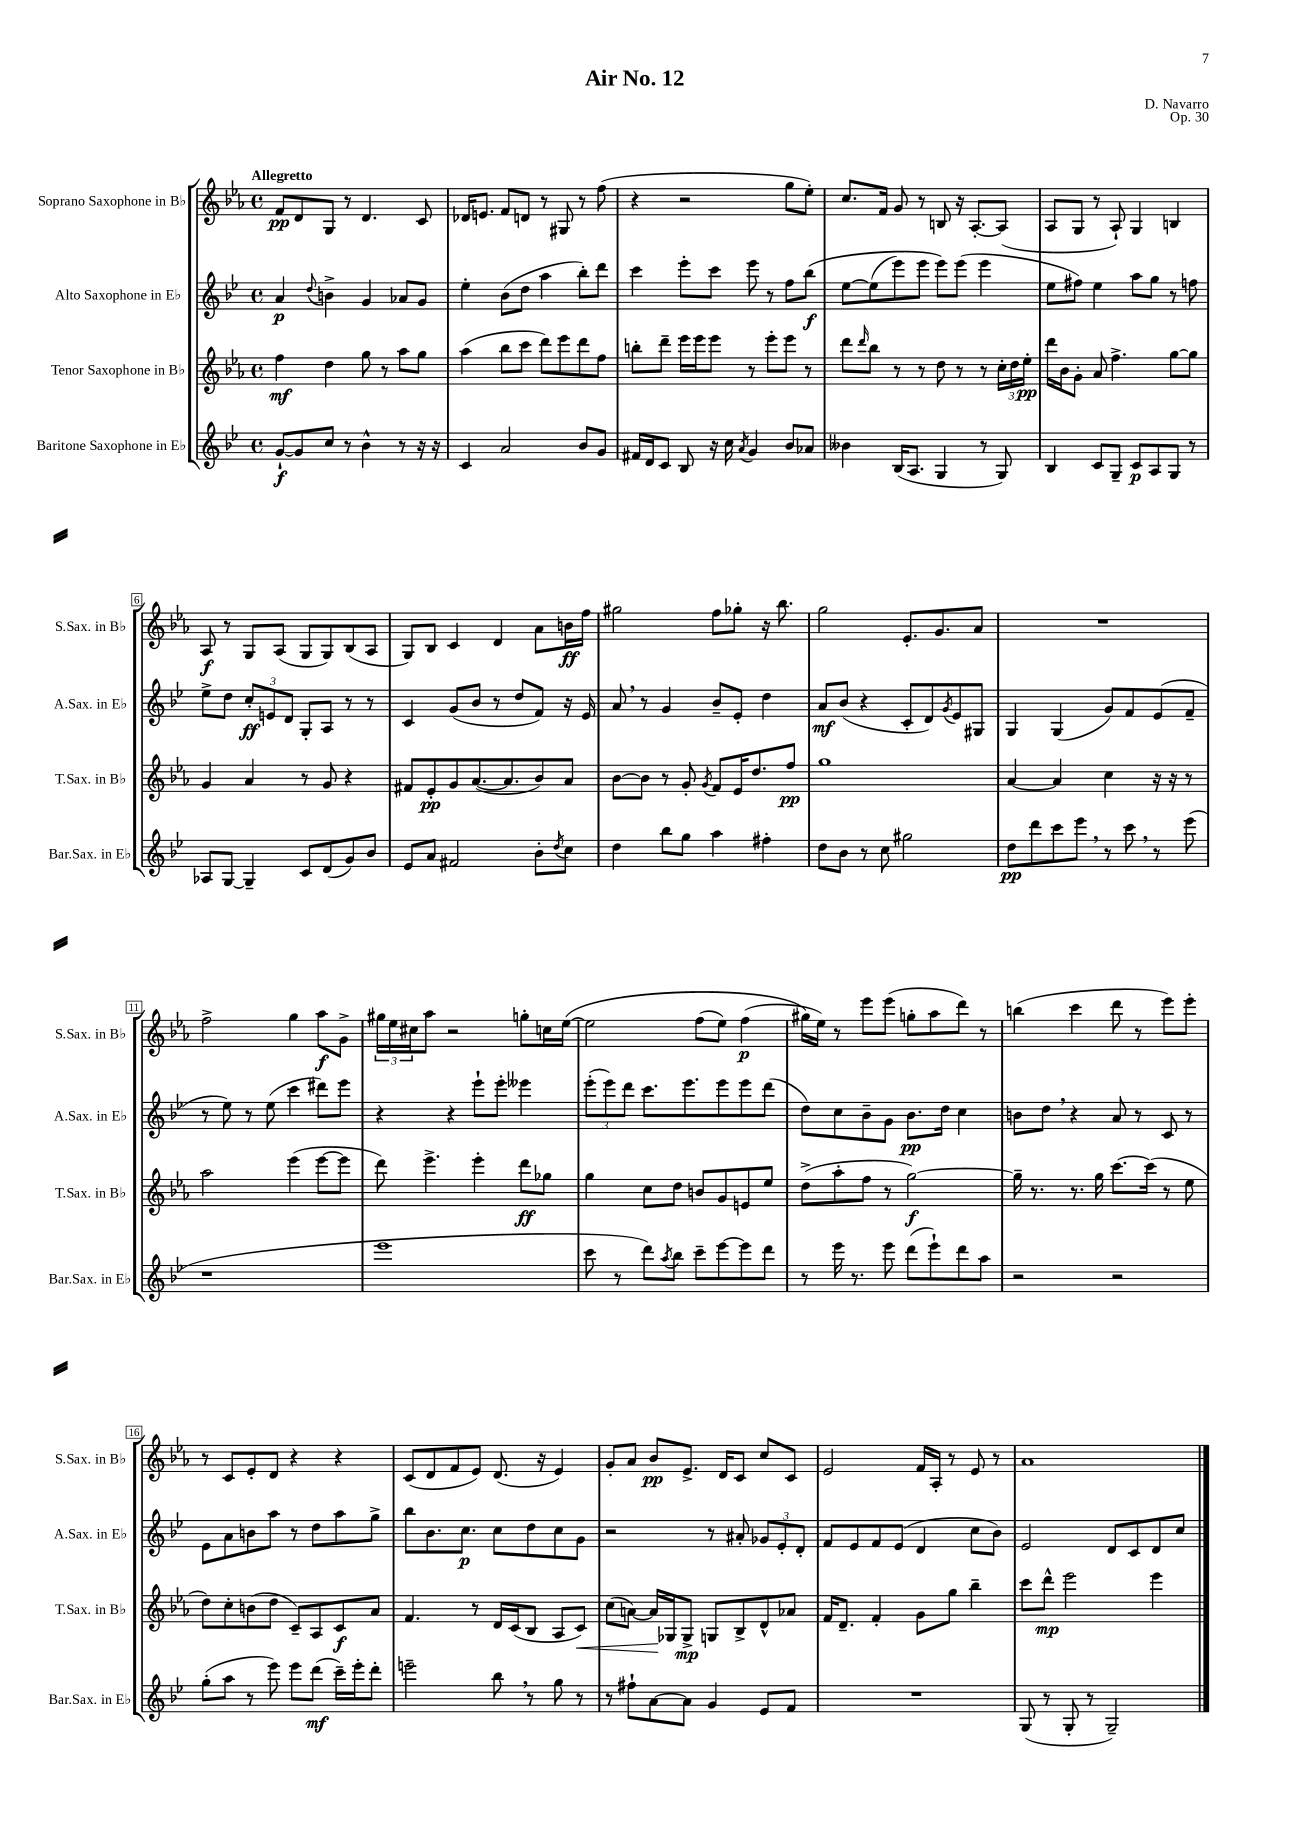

**kern	**kern	**kern	**kern
*staff4	*staff3	*staff2	*staff1
*clefG2	*clefG2	*clefG2	*clefG2
*k[b-e-]	*k[b-e-a-]	*k[b-e-]	*k[b-e-a-]
*M4/4	*M4/4	*M4/4	*M4/4
*met(c)	*met(c)	*met(c)	*met(c)
[8g`	4ff	4a	8f
8g]	.	.	8d
.	.	8qqdd	.
8cc	4dd	4b^	8G
8r	.	.	8r
4b-^^	8gg	4g	4.d
.	8r	.	.
8r	8aa-	8a-	.
16r	8gg	8g	8c
16r	.	.	.
=	=	=	=
4c	(4aa-	4ee-'	16d-
.	.	.	8.e
2a	8bb-	(8b-	8f
.	8ccc	8dd	8d
.	8ddd)	4aa	8r
.	8eee-	.	8G#
8b-	8ddd	8bb-')	8r
8g	8ff	8ddd	(8ff
=	=	=	=
16f#	8bb'	4ccc	4r
16d	.	.	.
8c	8ddd~	.	.
8B-	16eee-	8eee-'	2r
.	16eee-	.	.
16r	8eee-	8ccc	.
16cc	.	.	.
8qa	.	.	.
4g	8r	8eee-	.
.	8eee-'	8r	.
8b-	8eee-	8ff	8gg
8a-	8r	&(8bb-	8ee-')
=	=	=	=
4b--	8ddd	[8ee-	8.cc
.	16qqddd	.	.
.	8bb-	(8ee-]	.
.	.	.	16f
(16B-	8r	8eee-)	8g
8.A	.	.	.
.	8r	8eee-	8r
4G	8dd	8eee-&)	8B
.	8r	(8eee-	16r
.	.	.	[8.A-'
8r	8r	4eee-	.
8G)	24cc'	.	(8A-]
.	24dd	.	.
.	24ee-'	.	.
=	=	=	=
4B-	16ddd	8ee-	8A-
.	16b-	.	.
.	8g'	8ff#)	8G
8c	8a-	4ee-	8r
8G~	4.ff^	.	8A-`)
8c	.	8aa	4G
8A	.	8gg	.
8G	[8gg	8r	4B
8r	8gg]	8ff	.
=	=	=	=
8A-	4g	8ee-^	8A-
[8G	.	8dd	8r
4G~]	4a-	12cc'	8G
.	.	12e	.
.	.	.	(8A-
.	.	12d	.
8c	8r	8G'	8G
(8d	8g	8A	8G)
8g)	4r	8r	(8B-
8b-	.	8r	8A-
=	=	=	=
8e-	8f#	4c	8G)
8a	8e-'	.	8B-
2f#	8g	(8g	4c
.	([8.a-	8b-	.
.	.	8r	4d
.	8.a-]	.	.
.	.	8dd	.
8b-'	8b-)	8f)	8a-
8qdd	.	.	.
8cc	8a-	16r	16b
.	.	16e-	16ff
=	=	=	=
4dd	[8b-	8a	2gg#
.	8b-]	8r	.
8bb-	8r	4g	.
8gg	8g'	.	.
.	8qg	.	.
4aa	8f	8b-~	8ff
.	16e-	8e-'	8gg-'
.	8.dd	.	.
4ff#'	.	4dd	16r
.	.	.	8.bb-
.	8ff	.	.
=	=	=	=
8dd	1gg	8a	2gg
8b-	.	(8b-	.
8r	.	4r	.
8cc	.	.	.
2gg#	.	8c'	8.e-'
.	.	8d)	.
.	.	.	8.g
.	.	8qg	.
.	.	8e-	.
.	.	8G#	8a-
=	=	=	=
8dd	[4a-	4G	1r
8ddd	.	.	.
8ccc	4a-]	(4G	.
8eee-	.	.	.
8r	4cc	8g)	.
8ccc	.	8f	.
8r	16r	(8e-	.
.	16r	.	.
(8eee-	8r	8f~	.
=	=	=	=
1r	2aa-	8r	2ff^
.	.	8ee-)	.
.	.	8r	.
.	.	(8ee-	.
.	(4eee-	4ccc	4gg
.	[8eee-	8ddd#)	8aa-
.	8eee-]	8eee-	8g^
=	=	=	=
1eee-	8ddd)	4r	24gg#
.	.	.	24ee-
.	.	.	24cc#
.	4.eee-^	.	8aa-
.	.	4r	2r
.	4eee-'	8eee-`	.
.	.	8eee-'	.
.	8ddd	4eee--	8gg'
.	8gg-	.	16cc
.	.	.	&([16ee-
=	=	=	=
8ccc	4gg	(12eee-'	2ee-]
.	.	12eee-)	.
8r	.	.	.
.	.	12ddd	.
8ddd)	8cc	8.ccc	.
8qaa	.	.	.
8bb-	8dd	.	.
.	.	8.eee-	.
8ccc~	8b	.	(8ff
[8eee-	8g	8eee-	8ee-)
8eee-]	8e	8eee-	(4ff
8ddd	8ee-	(8ddd	.
=	=	=	=
8r	(8dd^	8dd)	16gg#&)
.	.	.	16ee-)
16eee-	8aa-'	8cc	8r
8.r	.	.	.
.	8ff	8b-~	8eee-
8eee-	8r	8g	(8eee-
(8ddd	[2gg)	8.b-	8gg'
8eee-`)	.	.	8aa-
.	.	16dd	.
8ddd	.	4cc	8ddd)
8aa	.	.	8r
=	=	=	=
2r	16gg~]	8b	(4bb
.	8.r	.	.
.	.	8dd	.
.	8.r	4r	4ccc
.	16gg	.	.
2r	[8.ccc	8a	8ddd
.	.	8r	8r
.	(16ccc]	.	.
.	8r	8c	8eee-)
.	8ee-	8r	8eee-'
=	=	=	=
(8gg'	8dd)	8e-	8r
8aa	8cc'	8a	8c
8r	(8b	8b	8e-'
8eee-)	8dd	8aa	8d
8eee-	8c~)	8r	4r
(8ddd	8A-	8dd	.
16ccc~)	8c	8aa	4r
16eee-'	.	.	.
8ddd'	8a-	8gg^	.
=	=	=	=
2eee~	4.f	8bb-	(8c
.	.	8.b-	8d
.	.	.	8f
.	.	8.cc	.
.	8r	.	8e-)
8bb-	16d	8cc	(8.d
.	(16c	.	.
8r	8B-	8dd	.
.	.	.	16r
8gg	8A-	8cc	4e-)
8r	8c)	8g	.
=	=	=	=
8r	(8cc	2r	8g'
8ff#`	[8a)	.	8a-
[8a	16a]	.	8b-
.	16G-	.	.
8a]	8G-^	.	8.e-^
4g	8G	8r	.
.	.	.	16d
.	8B-^	8a#'	8c
8e-	8d^^	12g-	8cc
.	.	12e-'	.
8f	8a-	.	8c
.	.	12d'	.
=	=	=	=
1r	16f	8f	2e-
.	8.d~	.	.
.	.	8e-	.
.	4f'	8f	.
.	.	(8e-	.
.	8g	4d	16f
.	.	.	16A-'
.	8gg	.	8r
.	4bb-~	8cc	8e-
.	.	8b-)	8r
=	=	=	=
(8G	8ccc	2e-	1a-
8r	8ddd^^	.	.
8G'	2eee-	.	.
8r	.	.	.
2G~)	.	8d	.
.	.	8c	.
.	4eee-	8d	.
.	.	8cc	.
==	==	==	==
*-	*-	*-	*-
